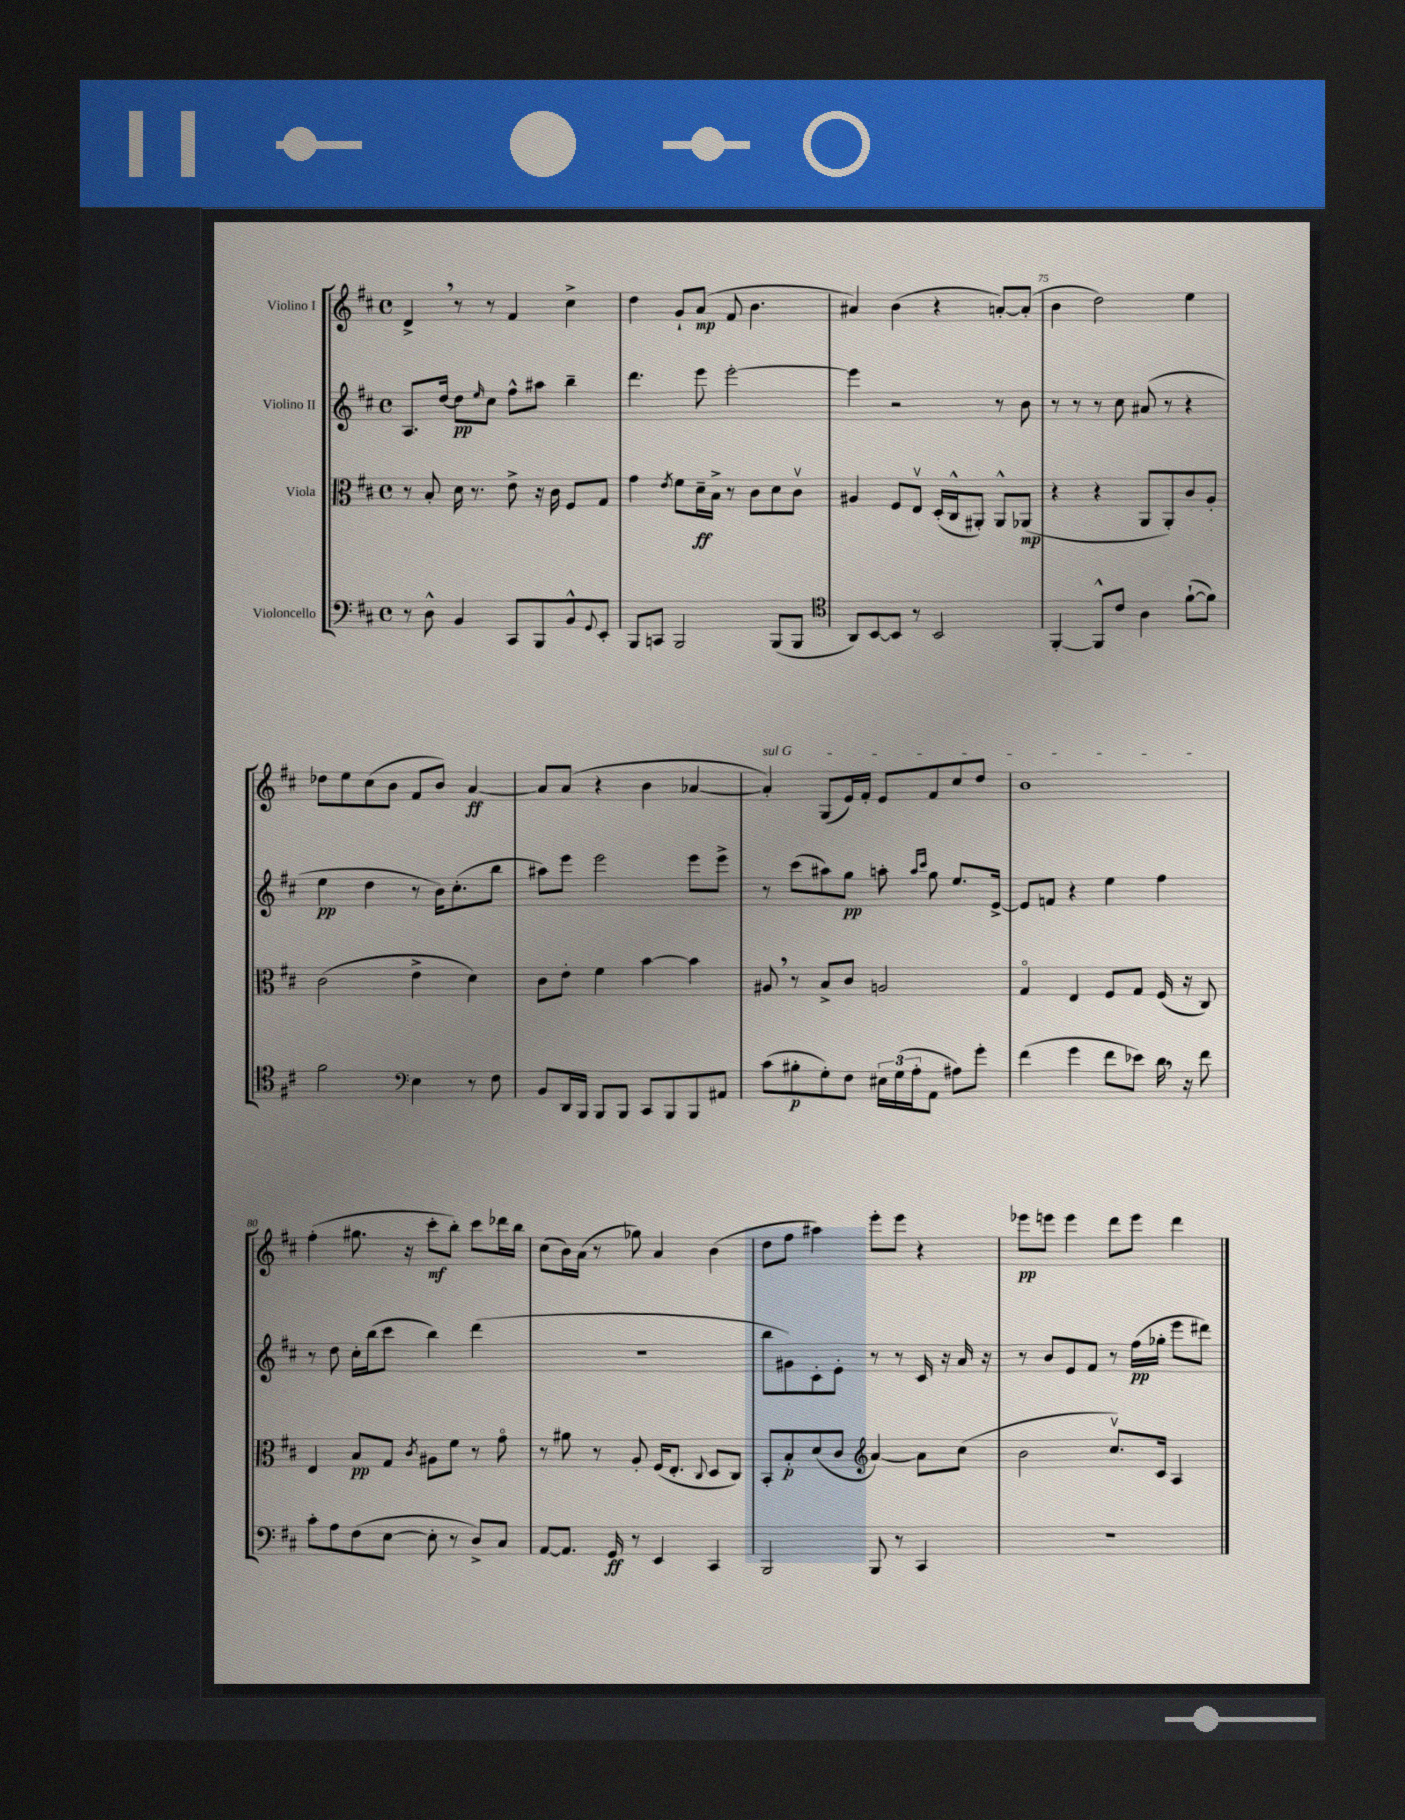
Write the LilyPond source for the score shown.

<<
\new StaffGroup <<
\new Staff = "s0" \with { instrumentName = "Violino I" } {
    \clef treble \key d \major \defaultTimeSignature \time 4/4
    d'4-> \breathe r8 r8 fis'4 cis''4-> |
    d''4 g'8-! a'8\mp( fis'8 b'4. |
    ais'4) b'4( r4 a'8~-.) a'8-.( |
    b'4 d''2) e''4 |
    des''8 e''8 cis''8( b'8 fis'8 b'8) a'4~\ff |
    a'8 a'8( r4 b'4 aes'4~ |
    \once \override TextSpanner.bound-details.left.text = \markup { \italic "sul G" } aes'4-.\startTextSpan) g8( e'16) fis'16-. e'8 fis'8 cis''8 d''8 |
    b'1\stopTextSpan |
    fis''4-.( gis''8. r16 cis'''8-.\mf b''8-.) cis'''8 des'''16 b''16 |
    cis''8( b'16) a'16( r8 ges''8) a'4 b'4( |
    d''8 fis''8 ais''4) e'''8-. e'''8 r4 |
    ees'''8\pp e'''8 e'''4 d'''8 e'''8 d'''4 \bar "|." |
}
\new Staff = "s1" \with { instrumentName = "Violino II" } {
    \clef treble \key d \major \defaultTimeSignature \time 4/4
    a8. d''16~ d''8\pp \grace { e''16 } cis''8 fis''8-^ ais''8 b''4-- |
    d'''4. e'''8 e'''2~-. |
    e'''4 r2 r8 b'8 |
    r8 r8 r8 cis''8 ais'8( r8 r4 |
    e''4\pp d''4 r8 b'16) cis''8.-.( b''8 |
    ais''8) e'''8 e'''2 e'''8 e'''8-> |
    r8 cis'''8( ais''8) g''8\pp a''8-. \grace { a''16 cis'''16 } g''8 e''8. e'16~-> |
    e'8 f'8 r4 e''4 fis''4 |
    r8 d''8 cis''16-. b''16( cis'''8 b''4) d'''4( |
    R1 |
    b''8 gis'8) cis'8-. e'8-. r8 r8 cis'16 r16 a'16 r16 |
    r8 b'8 e'8 fis'8 r8 fis''16\pp( ges''16-. e'''8 dis'''8) \bar "|." |
}
\new Staff = "s2" \with { instrumentName = "Viola" } {
    \clef alto \key d \major \defaultTimeSignature \time 4/4
    r8 b8-. d'16 r8. e'8-> r16 cis'16 fis8 g8 |
    g'4 \acciaccatura { e'8 } fis'8 d'16--\ff b16-> r8 cis'8 d'8 cis'8\upbow |
    ais4 fis8 e8\upbow d16-.( cis16-^ ais,8-.) ais,8-^ aes,8\mp( |
    r4 r4 a,8 a,8-.) cis'8 a8-. |
    cis'2( e'4-> d'4) |
    cis'8 e'8-. fis'4 b'4~ b'4 |
    ais8 \breathe r8 b8-> cis'8 a2 |
    g4\flageolet e4 fis8 g8 fis16( r16 cis8) |
    e4 b8\pp g8 \acciaccatura { cis'8 } ais8 fis'8 r8 g'8\flageolet |
    r8 ais'8 r8 a8-. fis16( e8.-. \appoggiatura { cis8 } d8 cis8) |
    b,8-. b8-.\p d'8( cis'8 \clef treble a'4~) a'8 cis''8( |
    b'2 cis''8.\upbow) cis'16 a4 \bar "|." |
}
\new Staff = "s3" \with { instrumentName = "Violoncello" } {
    \clef bass \key d \major \defaultTimeSignature \time 4/4
    r8 d8-^ b,4 cis,8 b,,8 b,8-^ \appoggiatura { g,8 } e,8-. |
    b,,8 c,8 b,,2 b,,8( b,,8 |
    \clef tenor a,8) b,8~ b,8 r8 b,2 |
    fis,4~-. fis,8-^ cis'8 a4 fis'8~-!( fis'8) |
    fis'2 \clef bass e4 r8 fis8 |
    b,8 d,16 b,,16 b,,8 b,,8 cis,8 b,,8 b,,8 ais,8 |
    cis'8( bis8-.\p g8-.) fis8 \tuplet 3/2 { eis16 g16( a16-. } a,8 ais8) g'8-. |
    fis'4( g'4 fis'8 ees'8) d'16 \breathe r16 fis'8 |
    cis'8-. a8 fis8( e8~ e8-. r8 d8->) cis8 |
    a,8~ a,8. g,16\ff r8 e,4 cis,4 |
    b,,2 b,,8 r8 cis,4 |
    R1 \bar "|." |
}
>>
>>
\layout { \context { \Score currentBarNumber = #72 \override BarNumber.break-visibility = ##(#f #t #t) barNumberVisibility = #(every-nth-bar-number-visible 5) } }
